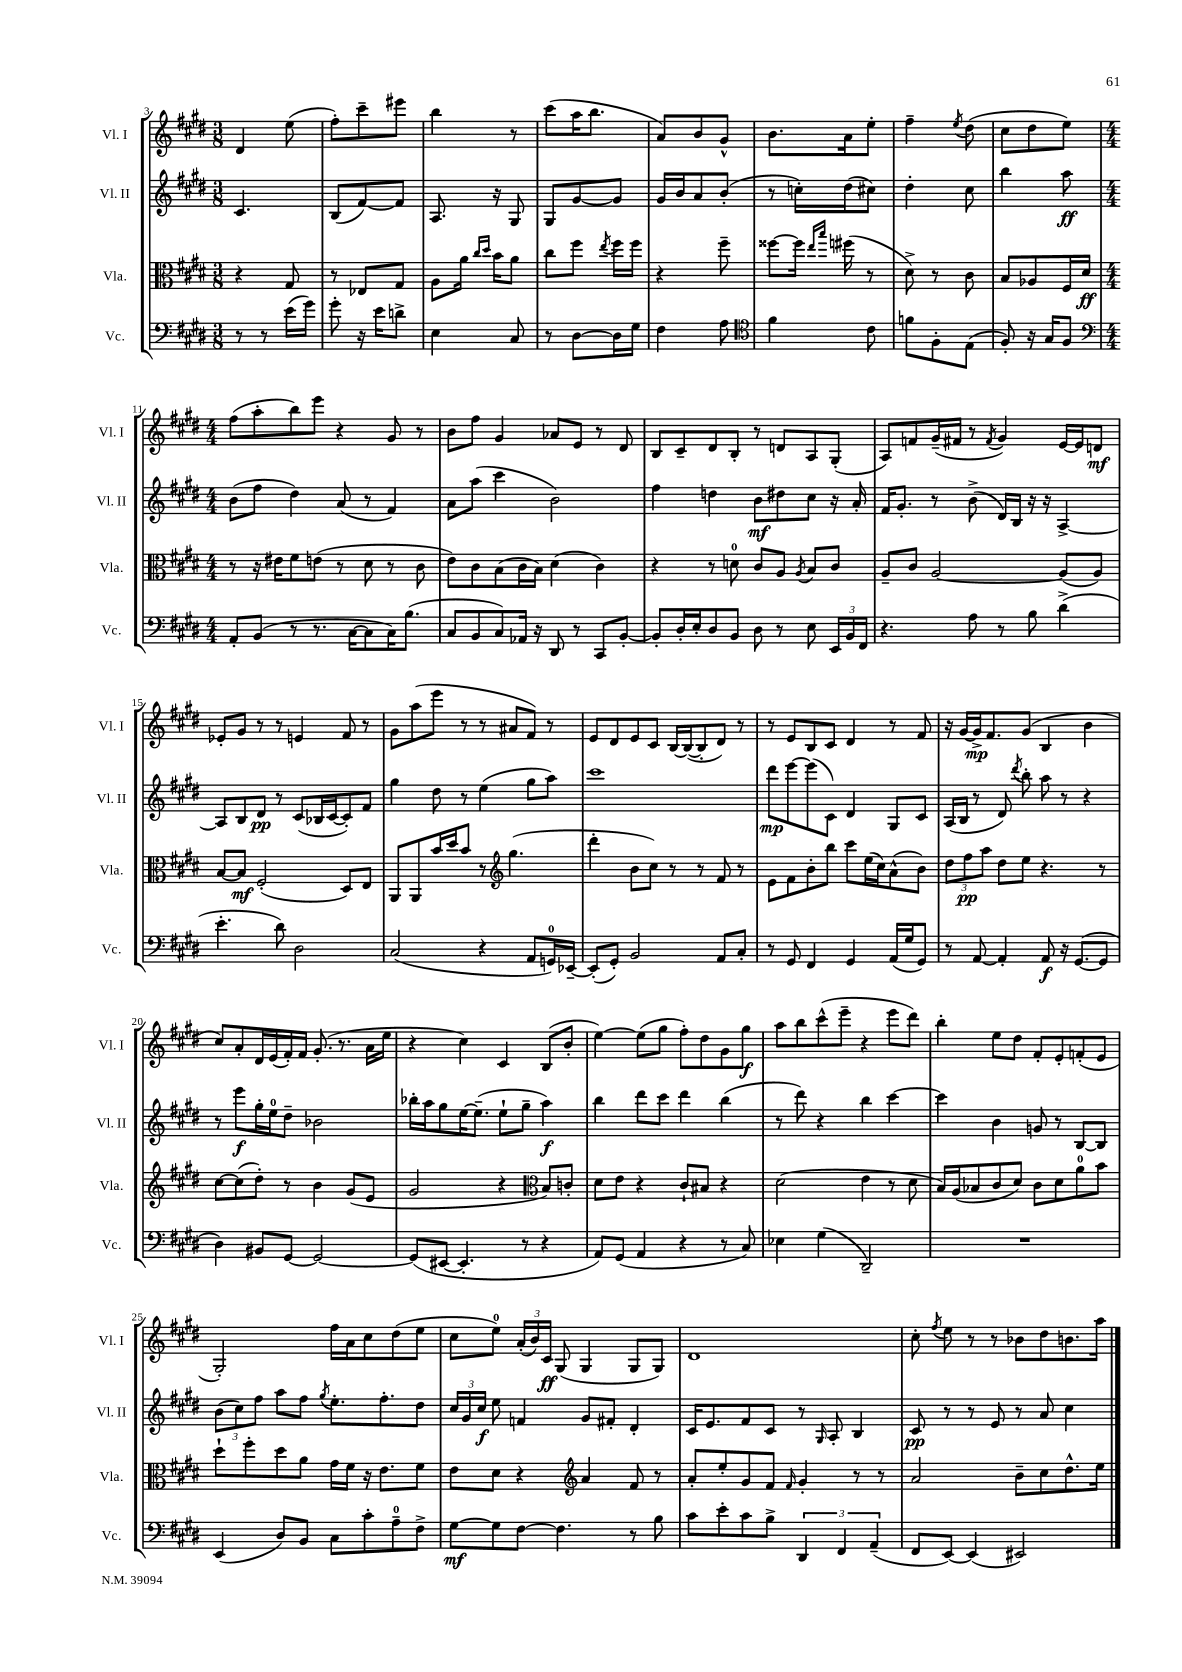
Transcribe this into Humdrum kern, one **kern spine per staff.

**kern	**kern	**kern	**kern
*staff4	*staff3	*staff2	*staff1
*clefF4	*clefC3	*clefG2	*clefG2
*k[f#c#g#d#]	*k[f#c#g#d#]	*k[f#c#g#d#]	*k[f#c#g#d#]
*M3/8	*M3/8	*M3/8	*M3/8
8r	4r	4.c#	4d#
8r	.	.	.
(16e	8G#	.	(8ee
16g#)	.	.	.
=	=	=	=
8g#'	8r	(8B	8ff#')
16r	8E-	[8f#)	8ccc#~
16e	.	.	.
8d^	8G#	8f#]	8eee#
=	=	=	=
4E	8A	8.A	4bb
.	16a	.	.
.	16qqcc#	.	.
.	16qqdd#	.	.
.	16b	16r	.
8C#	8a	8G#	8r
=	=	=	=
8r	8cc#	8G#	(8ccc#
[8D#	8ff#	[8g#	16aa
.	.	.	8.bb
.	8qee	.	.
16D#]	16ff#	8g#]	.
16G#	16ff#	.	.
=	=	=	=
4F#	4r	16g#	8a)
.	.	16b	.
.	.	8a	8b
8A	8ff#~	(8b'	8g#^^
=	=	=	=
*clefC4	*	*	*
4f#	[8ff##	8r	8.b
.	16ff##]	16cc')	.
.	16qqee	.	.
.	16qqbb	.	.
.	(16ff#	(16dd#	16a
8c#	8r	8cc#)	8ee'
=	=	=	=
8f	8d#^)	4dd#'	4ff#~
8F#'	8r	.	.
.	.	.	8qee
(8E	8c#	8cc#	(8dd#
=	=	=	=
8F#')	8B	4bb	8cc#
16r	8A-	.	8dd#
16G#	.	.	.
8F#	16F#	8aa	8ee)
.	16d#	.	.
=	=	=	=
*clefF4	*	*	*
*M4/4	*M4/4	*M4/4	*M4/4
8AA'	8r	(8b	(8ff#
(8BB	16r	8ff#	8aa'
.	16e#	.	.
8r	8f#	4dd#)	8bb)
8.r	(8e	.	8eee
.	8r	(8a	4r
[16C#	.	.	.
8C#]	8d#	8r	.
16C#)	8r	4f#)	8g#
(8.B	.	.	.
.	8c#	.	8r
=	=	=	=
8C#	8e)	8a	8b
8BB	8c#	(8aa	8ff#
8C#)	(8B	4ccc#	4g#
16AA-	16c#	.	.
16r	16B)	.	.
8DD#	(4d#	2b)	8a-
8r	.	.	8e
8CC#	4c#)	.	8r
[8BB'	.	.	8d#
=	=	=	=
8BB']	4r	4ff#	8B
16D#'	.	.	8c#~
16E'	.	.	.
8D#	8r	4dd	8d#
8BB	8d	.	8B'
8D#	8c#	8b	8r
8r	8A	8dd#	8d
.	8qA	.	.
8E	8B	8cc#	8A
24EE	8c#	16r	(8G#'
24BB	.	.	.
.	.	16a'	.
24FF#	.	.	.
=	=	=	=
4.r	8A~	16f#	8A)
.	.	8.g#'	.
.	8c#	.	8f
.	[2A	8r	(16g#~
.	.	.	16f#
8A	.	(8b^	8r
.	.	.	8qf#
8r	.	16d#)	4g#)
.	.	16B	.
8B	.	16r	.
.	.	16r	.
(4d#^	(8A]	[4A^	[16e
.	.	.	16e]
.	8A)	.	8d
=	=	=	=
4.e'	[8B	8A]	8e-'
.	8B]	8B	8g#
.	(2F#'	8d#	8r
8d#)	.	8r	8r
2D#	.	(8c#	4e
.	.	16B-	.
.	.	[16c#	.
.	8D#)	8c#'])	8f#
.	8E	8f#	8r
=	=	=	=
(2C#	8AA	4gg#	8g#
.	8AA	.	(8aa
.	16b	8dd#	8eee
.	16dd#	.	.
.	8b	8r	8r
4r	8r	(4ee	8r
*	*clefG2	*	*
.	(4.gg#	.	8a#
8AA	.	8gg#	8f#)
16GG)	.	8aa)	8r
[16EE-~	.	.	.
=	=	=	=
(8EE-']	4ddd#'	1ccc#	8e
8GG#')	.	.	8d#
2BB	8b	.	8e
.	8cc#)	.	8c#
.	8r	.	[16B
.	.	.	(16B_
.	8r	.	8B']
8AA	8f#	.	8d#)
8C#'	8r	.	8r
=	=	=	=
8r	8e	8ddd#	8r
8GG#	8f#	[8eee	8e
4FF#	8b'	(8eee]	8B
.	8bb	8c#)	8c#
4GG#	8ccc#	4d#	4d#
.	(16ee	.	.
.	16cc#)	.	.
(16AA	(8a^^	8G#	8r
16G#	.	.	.
8GG#)	8b)	8c#	8f#
=	=	=	=
8r	12dd#	(16A	16r
.	.	16B	[16g#
.	12ff#	.	.
[8AA	.	8r	16g#^]
.	12aa	.	.
.	.	.	8.f#
4AA']	8dd#	8d#)	.
.	.	8qddd#	.
.	8ee	8bb'	(8g#
8AA	4.r	8aa	4B
16r	.	8r	.
([8.GG#	.	.	.
.	.	4r	4b
8GG#]	8r	.	.
=	=	=	=
4D#)	[8cc#	8r	8cc#)
.	(8cc#]	8eee	8a'
8BB#	8dd#')	16gg#'	16d#
.	.	16ee	(16e
[8GG#	8r	8dd#~	16f#')
.	.	.	16f#
2GG#_	4b	2b-	(8.g#'
.	.	.	8.r
.	(8g#	.	.
.	8e	.	16a
.	.	.	16ee
=	=	=	=
(8GG#]	2g#	16bb-'	4r
.	.	16aa	.
[8EE#	.	8gg#	.
4.EE#']	.	[16ee	4cc#)
.	.	(8.ee~]	.
.	4r	8ee`	4c#
8r	.	8gg#~	.
*	*clefC3	*	*
4r	8B)	4aa)	(8B
.	8c'	.	8b'
=	=	=	=
8AA)	8d#	4bb	[4ee)
(8GG#	8e	.	.
4AA	4r	8ddd#	(8ee]
.	.	8ccc#	8gg#
4r	8c#`	4ddd#	8ff#')
.	8B#	.	8dd#
8r	4r	(4bb	8g#
8C#)	.	.	8gg#
=	=	=	=
4E-	(2d#	8r	8aa
.	.	8ddd#)	8bb
(4G#	.	4r	(8ccc#^^
.	.	.	8eee~
2DD#~)	4e	4bb	4r
.	8r	[4ccc#	8eee
.	8d#	.	8ddd#)
=	=	=	=
1r	16B)	4ccc#]	4bb'
.	(16A	.	.
.	8B-	.	.
.	8c#	4b	8ee
.	8d#)	.	8dd#
.	8c#	8g	8f#'
.	8d#	8r	8e'
.	8a	[8B	(8f'
.	8b	8B]	8e
=	=	=	=
(4EE	8dd#`	(12b	2G#')
.	.	12cc#)	.
.	8ff#'	.	.
.	.	12ff#	.
8D#)	8dd#	8aa	.
8BB	8a	8ff#	.
.	.	8qgg#	.
8C#	16g#	8.ee'	16ff#
.	16f#	.	16a
8c#'	16r	.	8cc#
.	8.e	8.ff#'	.
8A~	.	.	(8dd#
8F#^	8f#	8dd#	8ee
=	=	=	=
[8G#	8e	24cc#	8cc#
.	.	24g#	.
.	.	24cc#	.
8G#]	8d#	8ee	8ee)
[8F#	4r	4f	(24a'
.	.	.	24b)
.	.	.	24c#
4.F#]	.	.	(8G#
*	*clefG2	*	*
.	4a	8g#	4G#
.	.	8f#'	.
8r	8f#	4d#'	8G#
8B	8r	.	8G#)
=	=	=	=
8c#	8a'	16c#	1d#
.	.	8.e	.
8e'	8ee'	.	.
8c#	8g#	8f#	.
8B^	8f#	8c#	.
.	16qqf#	.	.
6DD#	4g#'	8r	.
.	.	16qqG#	.
.	.	8A'	.
6FF#	.	.	.
.	8r	4B	.
(6AA~	.	.	.
.	8r	.	.
=	=	=	=
8FF#	2a	8c#	8cc#'
.	.	.	8qff#
[8EE)	.	8r	8ee
(4EE]	.	8r	8r
.	.	8e	8r
2EE#)	8b~	8r	8b-
.	8cc#	8a	8dd#
.	8.dd#^^	4cc#	8.b
.	16ee	.	16aa
==	==	==	==
*-	*-	*-	*-
